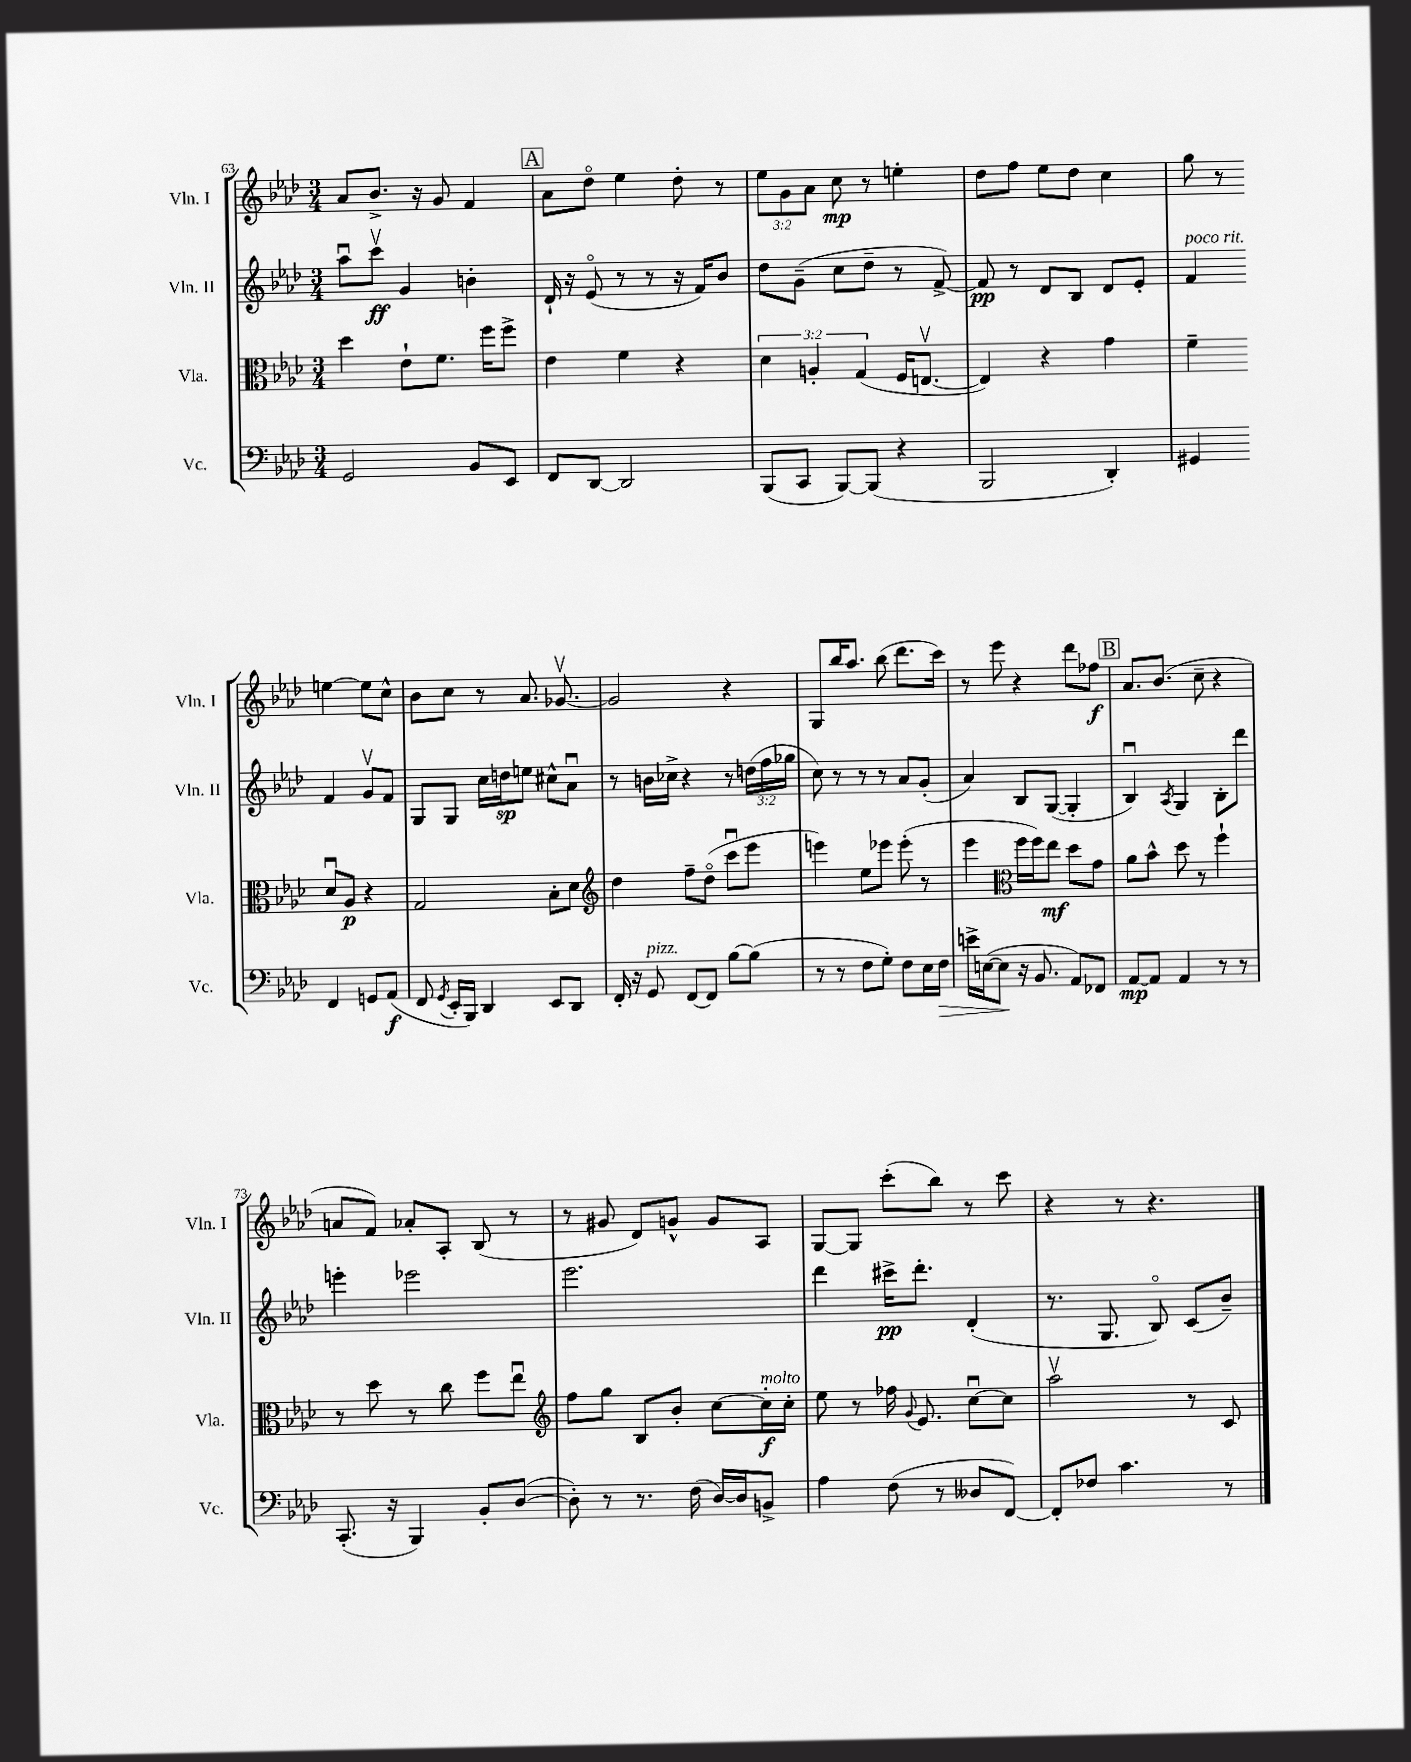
<<
\new StaffGroup <<
\new Staff = "s0" \with { instrumentName = "Vln. I" shortInstrumentName = "Vln. I" } {
    \clef treble \key aes \major \numericTimeSignature \time 3/4 \override Staff.TupletNumber.text = #tuplet-number::calc-fraction-text
    \autoBeamOff aes'8[ bes'8.]-> r16 g'8 f'4 |
    \mark \markup { \box "A" } aes'8[ des''8]\flageolet ees''4 des''8-. r8 |
    \tuplet 3/2 { ees''8[ g'8 aes'8] } c''8\mp r8 e''4-. |
    des''8[ f''8] ees''8[ des''8] c''4 |
    g''8 r8 e''4~ e''8[ c''8]-^ |
    bes'8[ c''8] r8 aes'8. ges'8.~\upbow |
    ges'2 r4 |
    g8[ bes''16 aes''8.] bes''8( des'''8.[ c'''16]) |
    r8 ees'''8 r4 des'''8[ fes''8]\f |
    \mark \markup { \box "B" } aes'8.[ bes'8.]( c''8-- r4 |
    a'8[ f'8]) aes'8[-. aes8]-. bes8( r8 |
    r8 gis'8 des'8[) g'8]-^ g'8[ aes8] |
    g8[~ g8] c'''8[-.( bes''8]) r8 c'''8 |
    r4 r8 r4. \bar "|." |
}
\new Staff = "s1" \with { instrumentName = "Vln. II" shortInstrumentName = "Vln. II" } {
    \clef treble \key aes \major \numericTimeSignature \time 3/4 \override Staff.TupletNumber.text = #tuplet-number::calc-fraction-text
    \autoBeamOff aes''8[\downbow c'''8]\upbow\ff g'4 b'4-. |
    \mark \markup { \box "A" } des'16-! r16 ees'8\flageolet( r8 r8 r16 f'16[) bes'8] |
    des''8[ g'8]--( c''8[ des''8]-- r8 f'8~->) |
    f'8\pp r8 des'8[ bes8] des'8[ ees'8]-. |
    f'4^\markup { \italic "poco rit." } f'4 g'8[\upbow f'8] |
    g8[ g8] c''16[ d''16\sp e''8] cis''8[-^ aes'8]\downbow |
    r8 b'16[ ces''16]-> r4 r8 \tuplet 3/2 { d''16[( f''16 ges''16] } |
    c''8) r8 r8 r8 aes'8[ g'8]-.( |
    aes'4) bes8[ g8]~( g4-. |
    \mark \markup { \box "B" } bes4\downbow) \acciaccatura { aes8 } g4 bes8[-. des'''8] |
    e'''4-. ees'''2 |
    ees'''2. |
    des'''4 cis'''16[->\pp des'''8.]-. des'4-.( |
    r8. g8. bes8\flageolet) c'8[( bes'8]--) \bar "|." |
}
\new Staff = "s2" \with { instrumentName = "Vla." shortInstrumentName = "Vla." } {
    \clef alto \key aes \major \numericTimeSignature \time 3/4 \override Staff.TupletNumber.text = #tuplet-number::calc-fraction-text
    \autoBeamOff des''4 ees'8[-! f'8.] f''16[ f''8]-> |
    \mark \markup { \box "A" } ees'4 f'4 r4 |
    \tuplet 3/2 { des'4 a4-. g4( } f16[ e8.]~\upbow |
    e4) r4 g'4 |
    f'4-- des'8[\downbow aes8]\p r4 |
    g2 bes8[-. des'8] |
    \clef treble des''4 f''8[-- des''8]\flageolet( c'''8[\downbow ees'''8] |
    e'''4) ees''8[ ees'''8] ees'''8-.( r8 |
    ees'''4 \clef alto f''16[ f''16) ees''8]\mf des''8[ g'8] |
    \mark \markup { \box "B" } aes'8[ bes'8]-^ des''8 r8 f''4-! |
    r8 des''8 r8 c''8 f''8[ ees''8]\downbow |
    \clef treble f''8[ g''8] bes8[ bes'8]-. c''8[~ c''16-.\f^\markup { \italic "molto" } c''16]-. |
    ees''8 r8 fes''16 \appoggiatura { g'8 } ees'8. c''8[~\downbow c''8] |
    aes''2\upbow r8 c'8 \bar "|." |
}
\new Staff = "s3" \with { instrumentName = "Vc." shortInstrumentName = "Vc." } {
    \clef bass \key aes \major \numericTimeSignature \time 3/4
    \autoBeamOff g,2 bes,8[ ees,8] |
    \mark \markup { \box "A" } f,8[ des,8]~ des,2 |
    bes,,8[( c,8] bes,,8[~) bes,,8]( r4 |
    bes,,2 des,4-.) |
    gis,4 f,4 g,8[ aes,8]\f( |
    f,8 \acciaccatura { g,8 } ees,16[-. bes,,16]) des,4 ees,8[ des,8] |
    f,16-. r16 g,8^\markup { \italic "pizz." } f,8[~ f,8] bes8[~ bes8]( |
    r8 r8 f8[ g8]-.) f8[ ees16 f16]\> |
    e'16[-> e16~( e8]\! r16 bes,8. aes,8[) fes,8] |
    \mark \markup { \box "B" } aes,8[~\mp aes,8] aes,4 r8 r8 |
    c,8.-.( r16 bes,,4) bes,8[-. des8]~( |
    des8-.) r8 r8. f16( des16[~) des16 b,8]-> |
    aes4 f8( r8 deses8[ f,8]~) |
    f,8[-. fes8] c'4. r8 \bar "|." |
}
>>
>>
\layout { \context { \Score currentBarNumber = #63 } }
